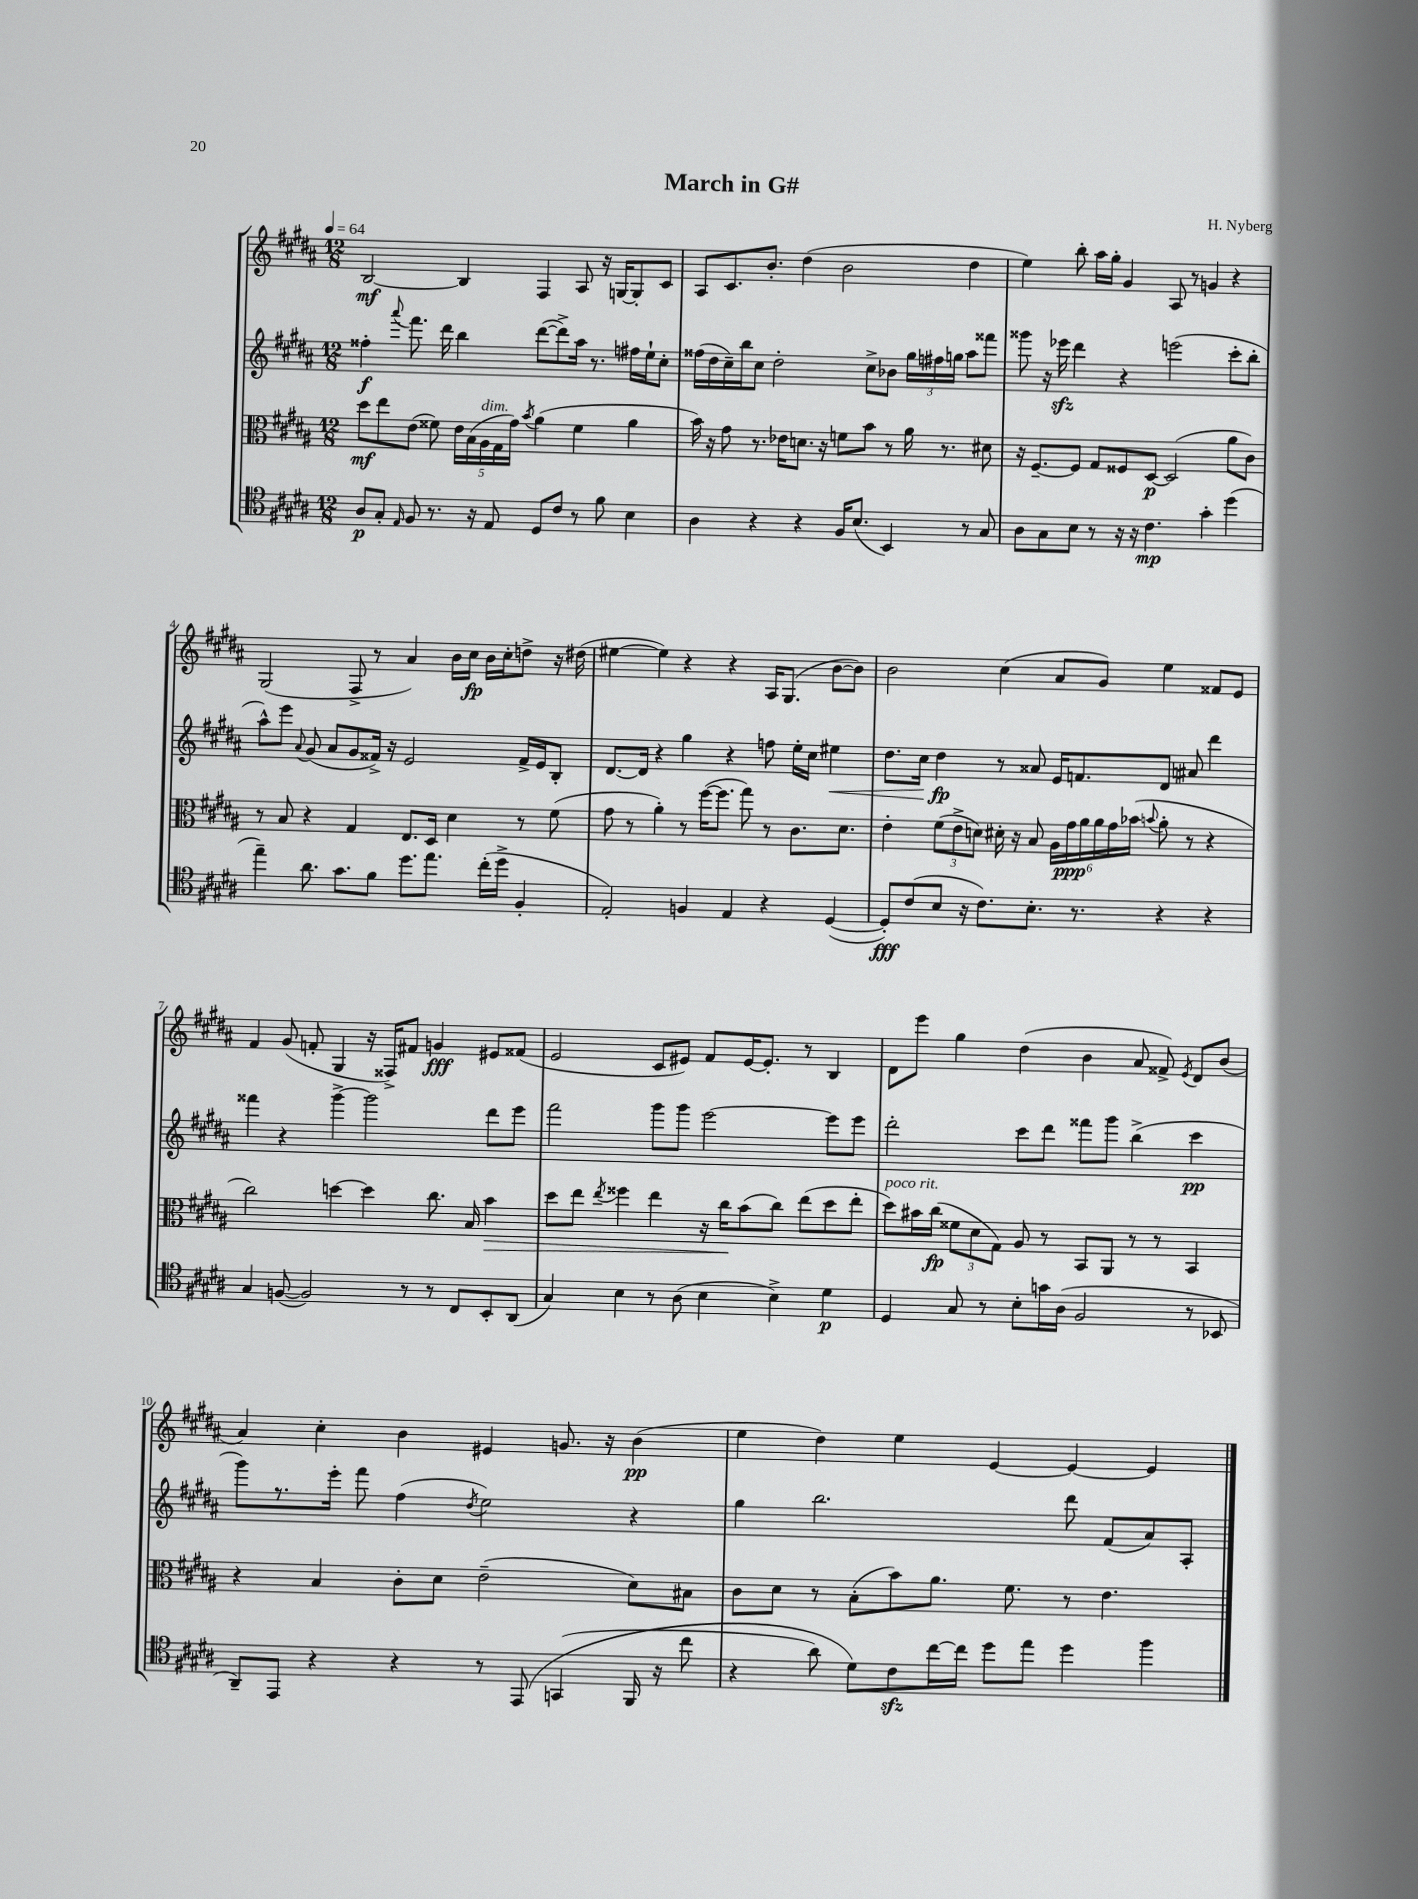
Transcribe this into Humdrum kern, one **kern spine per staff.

**kern	**kern	**kern	**kern
*staff4	*staff3	*staff2	*staff1
*clefC4	*clefC3	*clefG2	*clefG2
*k[f#c#g#d#a#]	*k[f#c#g#d#a#]	*k[f#c#g#d#a#]	*k[f#c#g#d#a#]
*M12/8	*M12/8	*M12/8	*M12/8
*MM64	*MM64	*MM64	*MM64
8A#	8dd#	4ff##'	[2B
8G#'	8ee	.	.
16qqE	.	8qqaaa#	.
8F#	(8e	8.fff#	.
8.r	8f##)	.	.
.	.	16ddd#	.
.	20e	4bb	4B]
.	(20B	.	.
16r	.	.	.
.	20A#	.	.
8E	.	.	.
.	20G#	.	.
.	20g#)	.	.
.	8qb	.	.
8D#	(4a#	([8ddd#	4F#
8c#	.	8ddd#^])	.
8r	4f##	16aa#	8A#
.	.	8.r	.
8f#	.	.	16r
.	.	.	[16G
4B	4a#	16ff#	8G']
.	.	16ee`	.
.	.	8cc#'	8c#
=	=	=	=
4A#	16b)	(16ff##	8A#
.	16r	16dd#	.
.	8g#	16cc#~)	8.c#
.	.	16bb	.
4r	8.r	8cc#	.
.	.	.	8.b'
.	.	2dd#'	.
.	16e-	.	.
4r	8.d	.	(4dd#
.	16r	.	.
16F#	8f	.	2b
(8.B	.	.	.
.	8b	8cc#^	.
4BB)	8r	8b-	.
.	16a#	24gg#	.
.	.	24ff#	.
.	8.r	.	.
.	.	24gg	.
8r	.	8aa#	4dd#
8G#	8d#	8fff##	.
=	=	=	=
8A#	16r	8ggg##	4ee)
.	[8.F#~	.	.
8G#	.	16r	.
.	.	16eee-	.
8B	8F#]	4ddd#	8bb'
8r	8G#	.	16aa#
.	.	.	16gg#'
16r	8F##	4r	4g#
16r	.	.	.
4.c#	[8D#	.	.
.	(2D#]	(2eee	8A#
.	.	.	8r
4g#'	.	.	4g
(4dd#	8a#	8ccc#'	4r
.	8c#)	8bb'	.
=	=	=	=
4ee~)	8r	8aa#^^)	(2G#
.	8B	8eee	.
.	.	8qqa#	.
8.a#	4r	(8g#	.
.	.	8a#	.
8.g#	.	.	.
.	4G#	8g#	8F#^
8f#	.	16f##^)	8r
.	.	16r	.
8.dd#	8.E	2e	4a#)
8.ee	16D#	.	.
.	4d#	.	16b
.	.	.	16cc#
(16cc#'	.	.	16b
16dd#^	.	.	16cc#'
4F#'	8r	16f##^	8dd^
.	.	16e	.
.	(8f#	8B'	16r
.	.	.	(16dd#
=	=	=	=
2E')	8g#	[8.d#	[4ee#
.	8r	.	.
.	.	16d#]	.
.	4a#')	4r	4ee#])
4F	8r	4gg#	4r
.	([16ff#	.	.
.	8.ff#]	.	.
4E	.	4r	4r
.	8gg#)	.	.
4r	8r	8ff	16A#
.	.	.	(8.G#
.	8.c#	16ee'	.
.	.	16cc#	.
([4D#	.	4ee#	[8b
.	8.d#	.	.
.	.	.	8b])
=	=	=	=
8D#'])	4e'	8.dd#	2b
(8c#	.	.	.
.	.	16cc#	.
8B	(12f#	4dd#	.
.	12e^	.	.
16r	.	.	.
.	12d)	.	.
8.c#)	.	.	.
.	16d#'	8r	(4cc#
.	16r	.	.
8.B'	8B	8a##	.
.	24A#	16e	8a#
.	24g#	.	.
8.r	.	8.f	.
.	24a#	.	.
.	24a#	.	8g#)
.	24g#	.	.
.	(24b-	.	.
.	8qqb	.	.
4r	8a#'	8d#	4ee
.	8r	8a#	.
4r	4r	4ddd#	8f##
.	.	.	8e
=	=	=	=
4G#	2cc#)	4fff##	4f#
([8F	.	4r	(8g#
2F])	.	.	8f'
.	[4dd	[4ggg#^	4G#
.	4dd]	2ggg#]	16r
.	.	.	16F##^)
8r	.	.	8f#
8r	8.cc#	.	4g
8C#	.	.	.
.	16B	.	.
8BB'	4b	8ddd#	8e#
(8AA#	.	8eee	(8f##
=	=	=	=
4G#)	8dd#	2fff#	2e
.	8ee	.	.
.	8qee	.	.
4B	4ff##	.	.
8r	4ee	8ggg#	8c#
(8A#	.	8ggg#	8e#)
4B	16r	[2eee	8f#
.	16cc#	.	.
.	(8b	.	[16e#
.	.	.	8.e#']
4B^)	8cc#)	.	.
.	(8ee	.	8r
4d#	8dd#	8eee]	4B
.	8ee'	8eee	.
=	=	=	=
4D#	8dd#)	2ddd#'	8d#
.	16b#	.	8eee
.	(16cc#	.	.
8G#	12f##	.	4gg#
.	12d#	.	.
8r	.	.	.
.	12G#)	.	.
8B'	8A#	8ccc#	(4dd#
16g	8r	8ddd#	.
(16A#	.	.	.
2F#	8BB	8fff##	4b
.	8AA#	8ggg#	.
.	8r	(4bb^	8a#
.	8r	.	8f##^)
.	.	.	8qe
8r	4BB	4ccc#	8d#
8BB-	.	.	(8b
=	=	=	=
8AA#~)	4r	8ggg#)	4a#)
8EE	.	8.r	.
4r	4B	.	4cc#'
.	.	16eee'	.
.	.	8fff#	.
4r	8c#'	(4ff#	4b
.	8d#	.	.
.	.	8qdd#	.
8r	(2e~	2ee)	4e#
&(8EE	.	.	.
(4GG	.	.	8.g
.	.	.	16r
16FF#	8d#)	4r	(4b
16r	.	.	.
8cc#	8B#	.	.
=	=	=	=
4r	8c#	4gg#	4ee
.	8d#	.	.
8a#)	8r	2.bb	4dd#)
8d#&)	(8B'	.	.
8c#	8b)	.	4ee
[16cc#	8.a#	.	.
16cc#]	.	.	.
8dd#	.	.	[4e
.	8.f#	.	.
8ee	.	.	.
4dd#	8r	8ddd#	4e_
.	4.e	(8f#	.
4ff#	.	8a#)	4e]
.	.	8A#'	.
==	==	==	==
*-	*-	*-	*-
